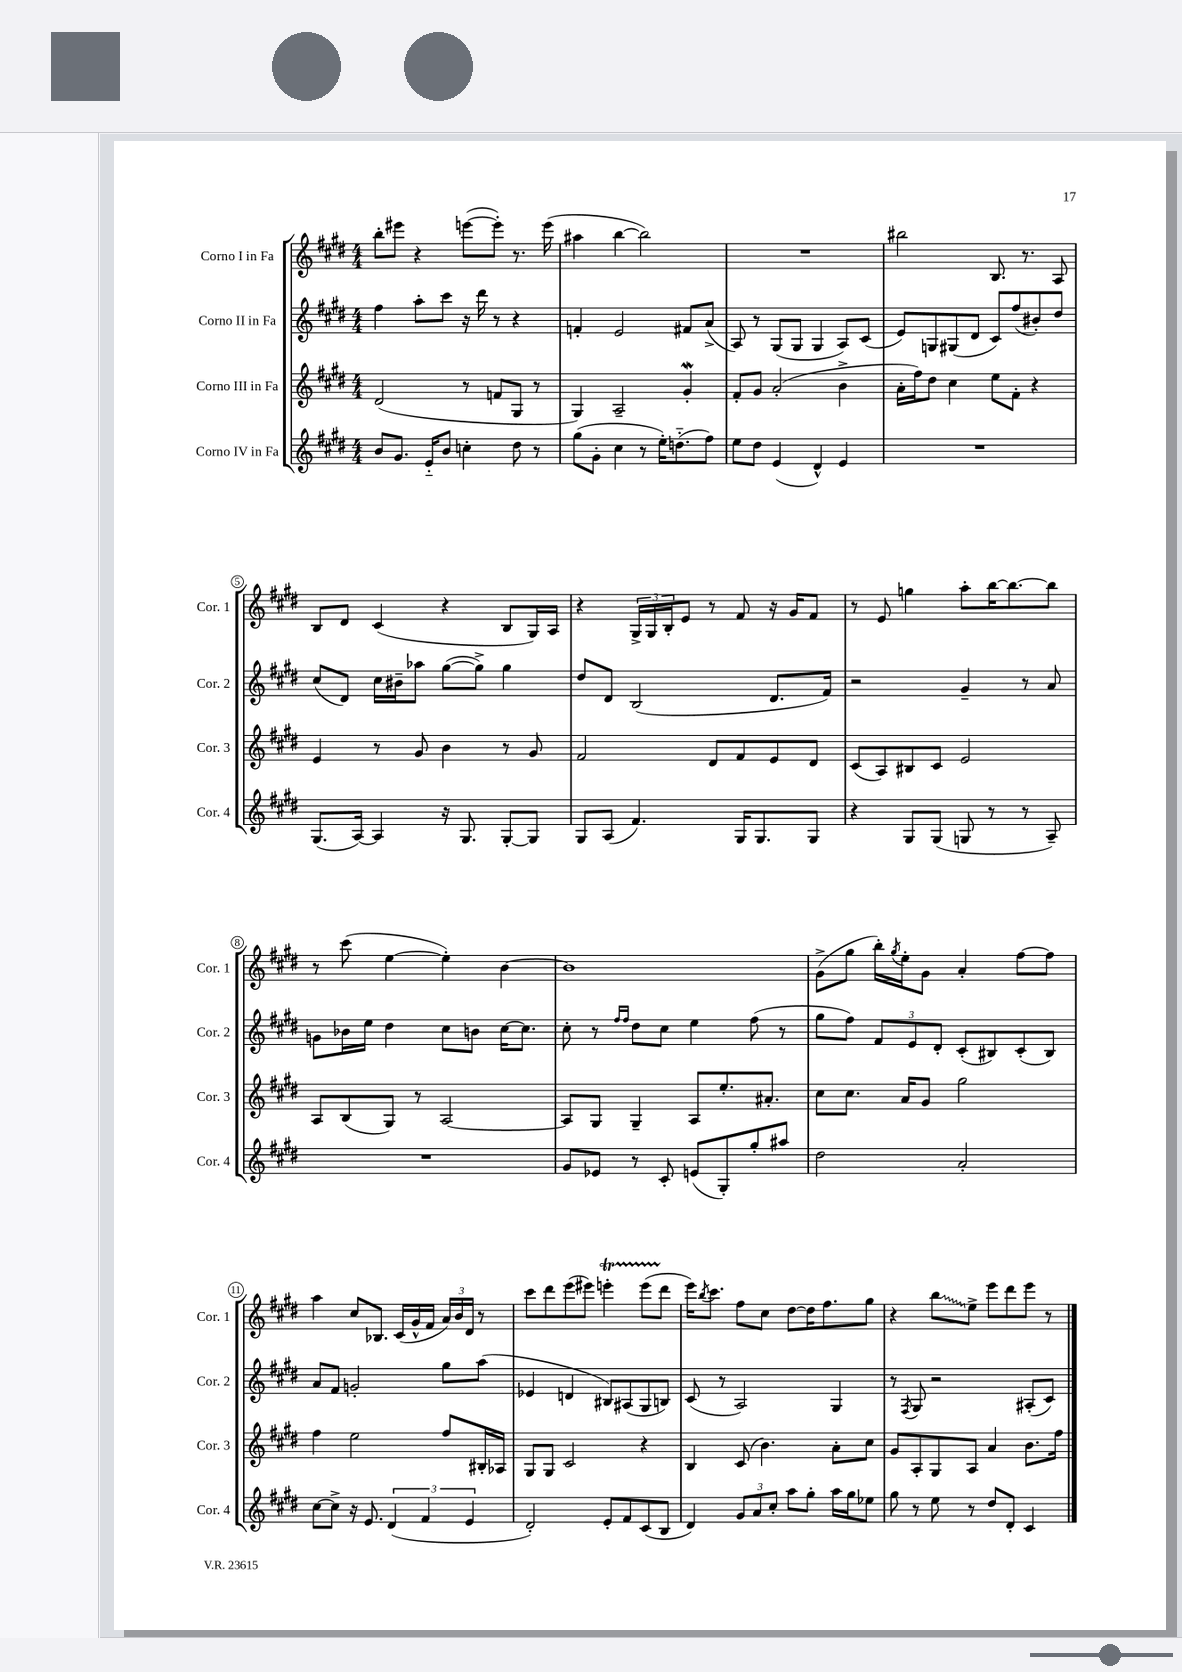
<<
\new StaffGroup <<
\new Staff = "s0" \with { instrumentName = "Corno I in Fa" shortInstrumentName = "Cor. 1" } {
    \clef treble \key e \major \numericTimeSignature \time 4/4
    b''8-. eis'''8 r4 e'''8~( e'''8-.) r8. e'''16( |
    ais''4 b''4~ b''2) |
    R1 |
    bis''2 b8. r8. a8 |
    b8 dis'8 cis'4( r4 b8 gis16) a16 |
    r4 \tuplet 3/2 { gis16-> gis16 b16-. } e'8 r8 fis'8 r16 gis'16 fis'8 |
    r8 e'8 g''4 a''8-. b''16~ b''8.~ b''8 |
    r8 cis'''8( e''4~ e''4-.) b'4~ |
    b'1 |
    gis'8->( gis''8 b''16-.) \acciaccatura { gis''8 } e''16-. gis'8 a'4-. fis''8~ fis''8 |
    a''4 cis''8 bes8. cis'16( gis'16-^ fis'16 \tuplet 3/2 { a'16) b'16 dis'16 } r8 |
    cis'''8 dis'''8 e'''8( eis'''8) e'''4-.\startTrillSpan e'''8( dis'''8\stopTrillSpan |
    e'''16) \acciaccatura { b''8 } cis'''8. fis''8 cis''8 dis''8~ dis''16 fis''8. gis''8 |
    r4 \once \override Glissando.style = #'zigzag b''8\glissando e''8-> e'''8 dis'''8 e'''8 r8 \bar "|." |
}
\new Staff = "s1" \with { instrumentName = "Corno II in Fa" shortInstrumentName = "Cor. 2" } {
    \clef treble \key e \major \numericTimeSignature \time 4/4
    fis''4 a''8-. cis'''8 r16 dis'''16 r8 r4 |
    f'4-. e'2 fis'8 a'8->( |
    a8) r8 gis8( gis8 gis4 a8) cis'8( |
    e'8) g8 gis8( dis'8 cis'8) fis''8( bis'8-.) dis''8 |
    cis''8( dis'8) cis''16 bis'16-- aes''8 gis''8~( gis''8->) gis''4 |
    dis''8 dis'8 b2( dis'8. fis'16) |
    r2 gis'4-- r8 a'8 |
    g'8 bes'16 e''16 dis''4 cis''8 b'8 cis''16~ cis''8. |
    cis''8-. r8 \grace { fis''16 fis''16 } dis''8 cis''8 e''4 fis''8( r8 |
    gis''8 fis''8) \tuplet 3/2 { fis'8 e'8 dis'8-. } cis'8-.( bis8) cis'8-.( bis8) |
    a'8 fis'8 g'2-. gis''8 a''8( |
    ees'4 d'4 bis8) ais8( gis8 b8) |
    cis'8( r8 a2) gis4 |
    r8 \acciaccatura { fis8 } gis8 r2 ais8-.( cis'8) \bar "|." |
}
\new Staff = "s2" \with { instrumentName = "Corno III in Fa" shortInstrumentName = "Cor. 3" } {
    \clef treble \key e \major \numericTimeSignature \time 4/4
    dis'2( r8 f'8 gis8 r8 |
    gis4) a2-- gis'4-.\mordent |
    fis'8-. gis'8 a'2-.( b'4-> |
    a'16-. fis''16) dis''8 cis''4 e''8 fis'8-. r4 |
    e'4 r8 gis'8 b'4 r8 gis'8 |
    fis'2 dis'8 fis'8 e'8 dis'8 |
    cis'8( a8) bis8 cis'8 e'2 |
    a8 b8( gis8) r8 a2~ |
    a8 gis8 gis4-- a8 e''8.-. ais'8.-. |
    cis''8 cis''8. a'16 gis'8 gis''2 |
    fis''4 e''2 fis''8 bis16-. aes16 |
    gis8 gis8 cis'2 r4 |
    b4 cis'8( b'4.) a'8-. cis''8 |
    gis'8 a8-. gis8 a8 a'4 b'8. fis''16 \bar "|." |
}
\new Staff = "s3" \with { instrumentName = "Corno IV in Fa" shortInstrumentName = "Cor. 4" } {
    \clef treble \key e \major \numericTimeSignature \time 4/4
    b'8 gis'8. e'16-_ b'8 c''4-. dis''8 r8 |
    gis''8( gis'8-. cis''4 r8 e''16-.) d''8.-_( fis''8) |
    e''8 dis''8 e'4( dis'4-^) e'4 |
    R1 |
    gis8.( a16~) a4 r16 gis8. gis8~-. gis8 |
    gis8 a8( fis'4.) gis16 gis8. gis8 |
    r4 gis8 gis8( g8 r8 r8 a8--) |
    R1 |
    gis'8 ees'8 r8 cis'8-. e'8( gis8-.) gis''8-. ais''8 |
    dis''2 a'2-. |
    cis''8~ cis''8-> r16 e'8. \tuplet 3/2 { dis'4( fis'4 e'4 } |
    dis'2-.) e'8-. fis'8 cis'8( b8 |
    dis'4) \tuplet 3/2 { gis'8 a'8 cis''8-. } a''8 gis''8-. a''16 gis''16 ees''8 |
    gis''8 r8 e''8 r8 dis''8 dis'8-. cis'4 \bar "|." |
}
>>
>>
\layout { \context { \Score \override BarNumber.stencil = #(make-stencil-circler 0.1 0.3 ly:text-interface::print) } }
